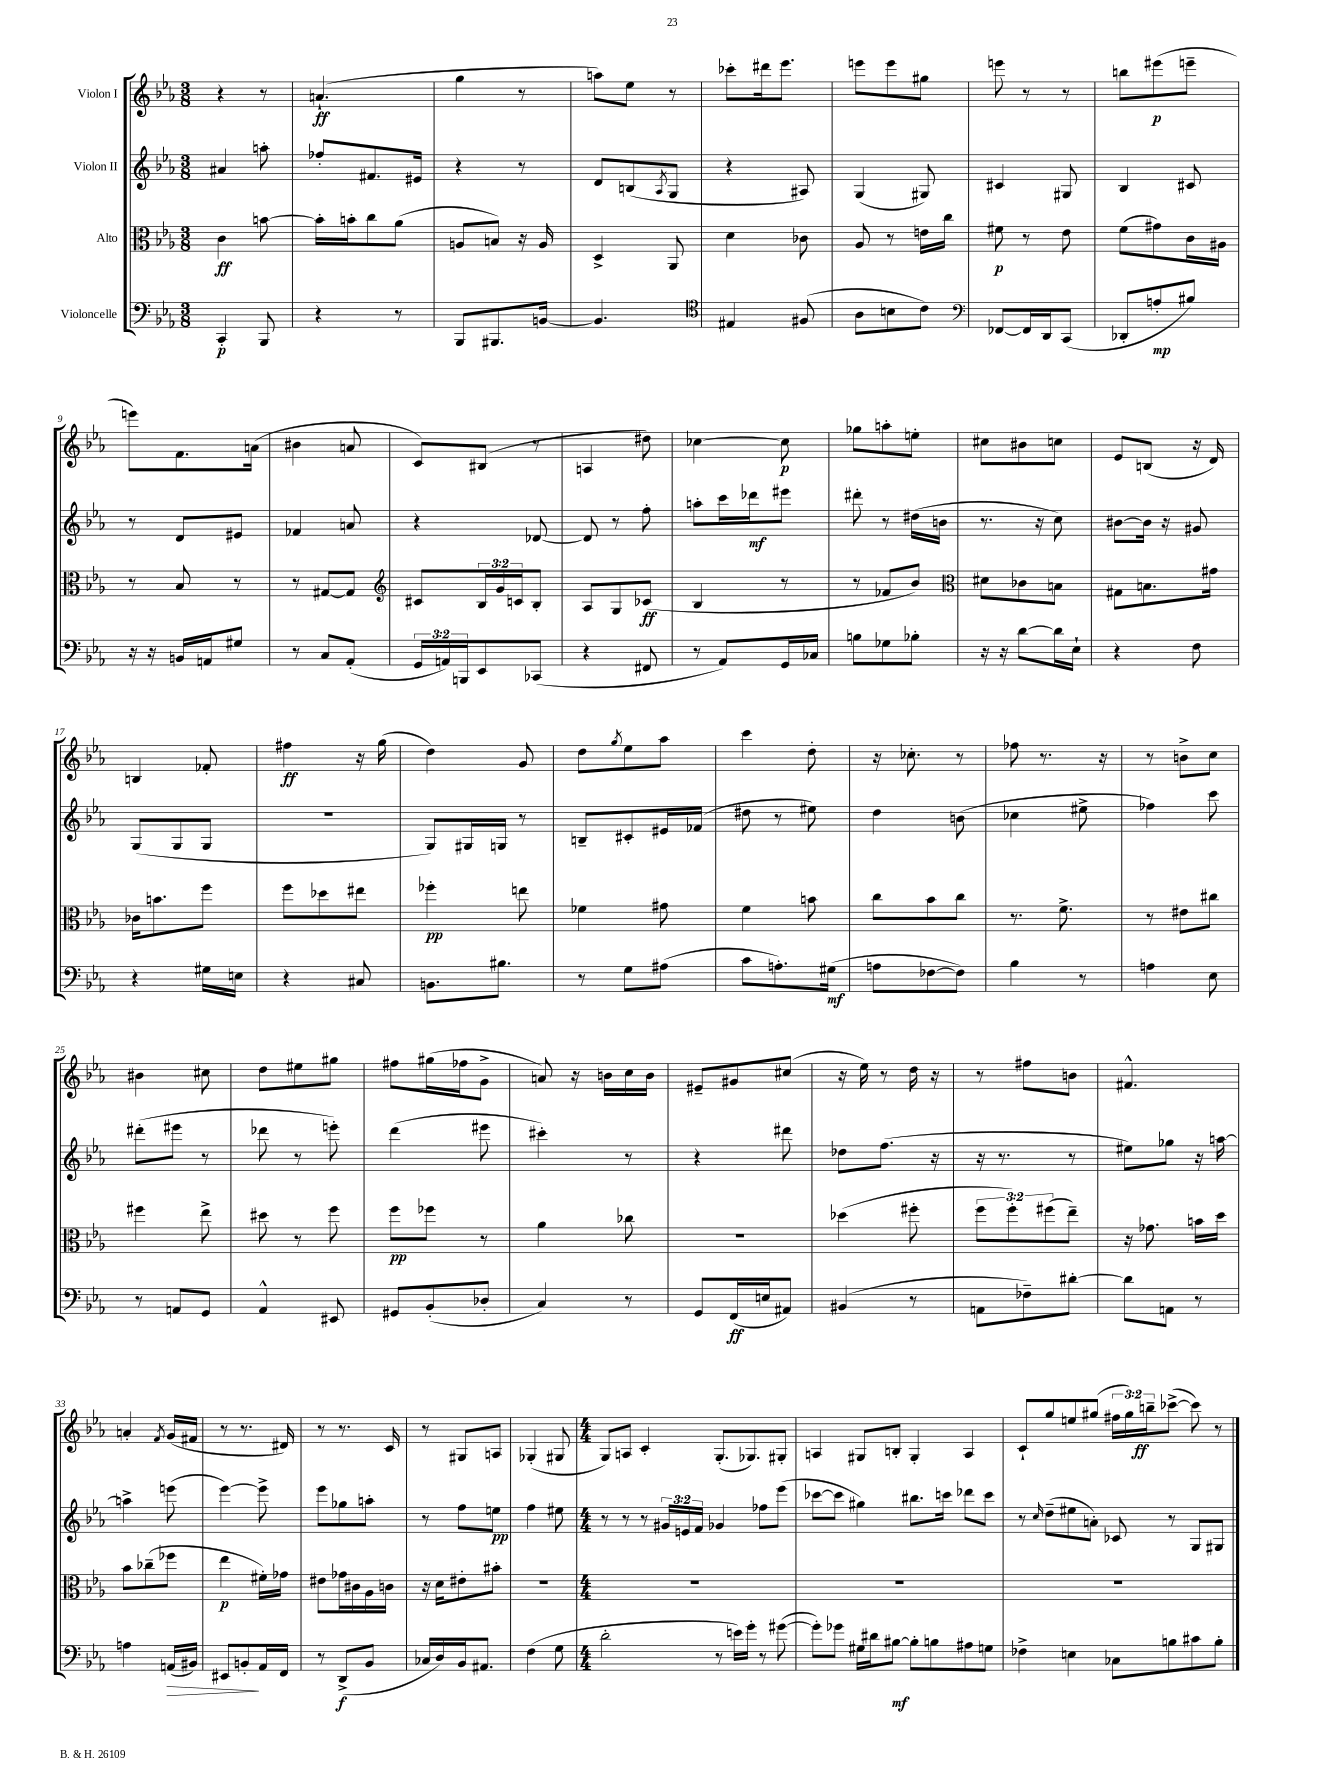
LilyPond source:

<<
\new StaffGroup <<
\new Staff = "s0" \with { instrumentName = "Violon I" } {
    \clef treble \key ees \major \numericTimeSignature \time 3/8 \override Staff.TupletNumber.text = #tuplet-number::calc-fraction-text
    r4 r8 |
    a'4.-!\ff( |
    g''4 r8 |
    a''8) ees''8 r8 |
    ces'''8-. dis'''16 ees'''8. |
    e'''8 e'''8 gis''8 |
    e'''8 r8 r8 |
    b''8 eis'''8\p( e'''8-- |
    e'''8) f'8. a'16( |
    bis'4 a'8 |
    c'8) bis8( r8 |
    a4 dis''8) |
    ces''4~ ces''8\p |
    ges''8 a''8-. e''8-. |
    cis''8 bis'8 c''8 |
    ees'8 b8( r16 d'16) |
    b4 fes'8-. |
    fis''4\ff r16 g''16( |
    d''4) g'8 |
    d''8 \acciaccatura { g''8 } ees''8 aes''8 |
    c'''4 d''8-. |
    r16 ces''8.-. r8 |
    fes''8 r8. r16 |
    r8 b'8-> c''8 |
    bis'4 cis''8 |
    d''8 eis''8 gis''8 |
    fis''8 gis''16( fes''16 g'8-> |
    a'8) r16 b'16 c''16 b'16 |
    eis'8-- gis'8 cis''8( |
    r16 ees''16) r8 d''16 r16 |
    r8 fis''8 b'8 |
    fis'4.-^ |
    a'4-. \acciaccatura { f'8 } g'16( fis'16 |
    r8 r8. dis'16) |
    r8 r8. c'16 |
    r8 gis8 a8 |
    ges4-.( gis8 |
    \numericTimeSignature \time 4/4 g8) a8 c'4-. g8.-.( ges8.) gis8-. |
    a4 gis8 b8-. gis4-. a4 |
    c'8-! g''8 e''8 gis''8( \tuplet 3/2 { fis''16 gis''16) b''16--\ff } ces'''8~->( ces'''8) r8 \bar "|." |
}
\new Staff = "s1" \with { instrumentName = "Violon II" } {
    \clef treble \key ees \major \numericTimeSignature \time 3/8 \override Staff.TupletNumber.text = #tuplet-number::calc-fraction-text
    ais'4 a''8-. |
    fes''8-. fis'8. eis'16 |
    r4 r8 |
    d'8 b8( \acciaccatura { aes8 } g8 |
    r4 ais8) |
    g4( gis8) |
    cis'4 gis8 |
    bes4 cis'8 |
    r8 d'8 eis'8 |
    fes'4 a'8 |
    r4 des'8~ |
    des'8 r8 f''8-. |
    a''8-. c'''16 des'''16\mf eis'''8 |
    dis'''8-. r8 dis''16( b'16 |
    r8. r16 c''8) |
    bis'8~ bis'16 r16 gis'8 |
    g8( g8 g8 |
    R4. |
    g8) gis16 g16 r8 |
    b8-- cis'8-. eis'16 fes'16( |
    dis''8 r8 eis''8) |
    d''4 b'8( |
    ces''4 eis''8-> |
    fes''4) c'''8 |
    dis'''8-.( eis'''8 r8 |
    des'''8 r8 e'''8-.) |
    d'''4( eis'''8 |
    cis'''4-.) r8 |
    r4 dis'''8 |
    des''8 f''8.( r16 |
    r16 r8. r8 |
    eis''8) ges''8 r16 a''16~ |
    a''4-> e'''8( |
    ees'''4~) ees'''8-> |
    ees'''8 ges''8 a''8-. |
    r8 f''8 e''8\pp |
    f''4 eis''8 |
    \numericTimeSignature \time 4/4 r8 r8 r8 \tuplet 3/2 { gis'16 e'16 f'16 } ges'4 fes''8 ees'''8( |
    ces'''8~ ces'''8 gis''4) bis''8. c'''16 des'''8 c'''8 |
    r8 \grace { c''16 } d''8--( eis''8 a'8-.) ces'8 r8 g8 gis8 \bar "|." |
}
\new Staff = "s2" \with { instrumentName = "Alto" } {
    \clef alto \key ees \major \numericTimeSignature \time 3/8 \override Staff.TupletNumber.text = #tuplet-number::calc-fraction-text
    c'4\ff b'8~ |
    b'16-. b'16-. c''8 aes'8( |
    a8 b8) r16 a16 |
    d4-> aes,8 |
    d'4 ces'8 |
    aes8 r8 e'16 c''16 |
    fis'8\p r8 ees'8 |
    f'8( gis'8) c'16 ais16 |
    r8 bes8 r8 |
    r8 gis8~ gis8 |
    \clef treble cis'8 \tuplet 3/2 { bes16 g'16 c'16 } bes8-. |
    aes8 g8 ces'8\ff( |
    bes4 r8 |
    r8 fes'8 bes'8) |
    \clef alto dis'8 ces'8 b8 |
    gis8 b8. gis'16 |
    ces'16 b'8. f''8 |
    f''8 des''8 eis''8 |
    fes''4-.\pp e''8 |
    fes'4 gis'8 |
    f'4 b'8 |
    c''8 bes'8 c''8 |
    r8. f'8.-> |
    r8 eis'8 cis''8 |
    fis''4 ees''8-> |
    dis''8 r8 f''8 |
    f''8\pp fes''8 r8 |
    aes'4 ces''8 |
    R4. |
    des''4( fis''8-. |
    \tuplet 3/2 { f''8 f''8-.) fis''8( } ees''8--) |
    r16 ges'8. b'16 d''16 |
    bes'8 ces''8--( fes''8 |
    ees''4\p fis'16-.) ges'16 |
    eis'8 ges'16 cis'16 aes16 c'16 |
    r16 d'16 eis'8-. bis'8-. |
    R4. |
    \numericTimeSignature \time 4/4 R1 |
    R1 |
    R1 \bar "|." |
}
\new Staff = "s3" \with { instrumentName = "Violoncelle" } {
    \clef bass \key ees \major \numericTimeSignature \time 3/8 \override Staff.TupletNumber.text = #tuplet-number::calc-fraction-text
    c,4-.\p bes,,8 |
    r4 r8 |
    bes,,8 bis,,8. b,16~ |
    b,4. |
    \clef tenor eis4 fis8( |
    aes8 b8 c'8) |
    \clef bass fes,8~ fes,16 d,16 c,8( |
    des,8-. a8-.\mp bis8) |
    r16 r16 b,16 a,16 gis8 |
    r8 c8 aes,8-.( |
    \tuplet 3/2 { g,16 a,16) b,,16 } ees,8 ces,8( |
    r4 fis,8 |
    r8 aes,8) g,16 ces16 |
    b8 ges8 bes8-. |
    r16 r16 d'8~ d'16 ees16-! |
    r4 f8 |
    r4 gis16 e16 |
    r4 cis8 |
    b,8. bis8. |
    r8 g8 ais8( |
    c'8 a8.-.) gis16\mf( |
    a8 fes8~ fes8) |
    bes4 r8 |
    a4 ees8 |
    r8 a,8 g,8 |
    aes,4-^ eis,8 |
    gis,8 bes,8-.( des8-. |
    c4) r8 |
    g,8 f,16\ff( e16 ais,8) |
    bis,4( r8 |
    a,8 fes8--) dis'8~-. |
    dis'8 a,8 r8 |
    a4 a,16\>( bis,16) |
    eis,8 b,8-.\! aes,16 f,16 |
    r8 d,8->\f( bes,8 |
    ces16 d16) bes,16 ais,8. |
    f4( g8 |
    \numericTimeSignature \time 4/4 d'2-. r8 e'16) g'16-. r8 gis'8~( |
    gis'8-.) ges'8 gis16 dis'16 bis8~\mf bis8-. b8 ais8 g8 |
    fes4-> e4 ces8 b8 cis'8 b8-. \bar "|." |
}
>>
>>
